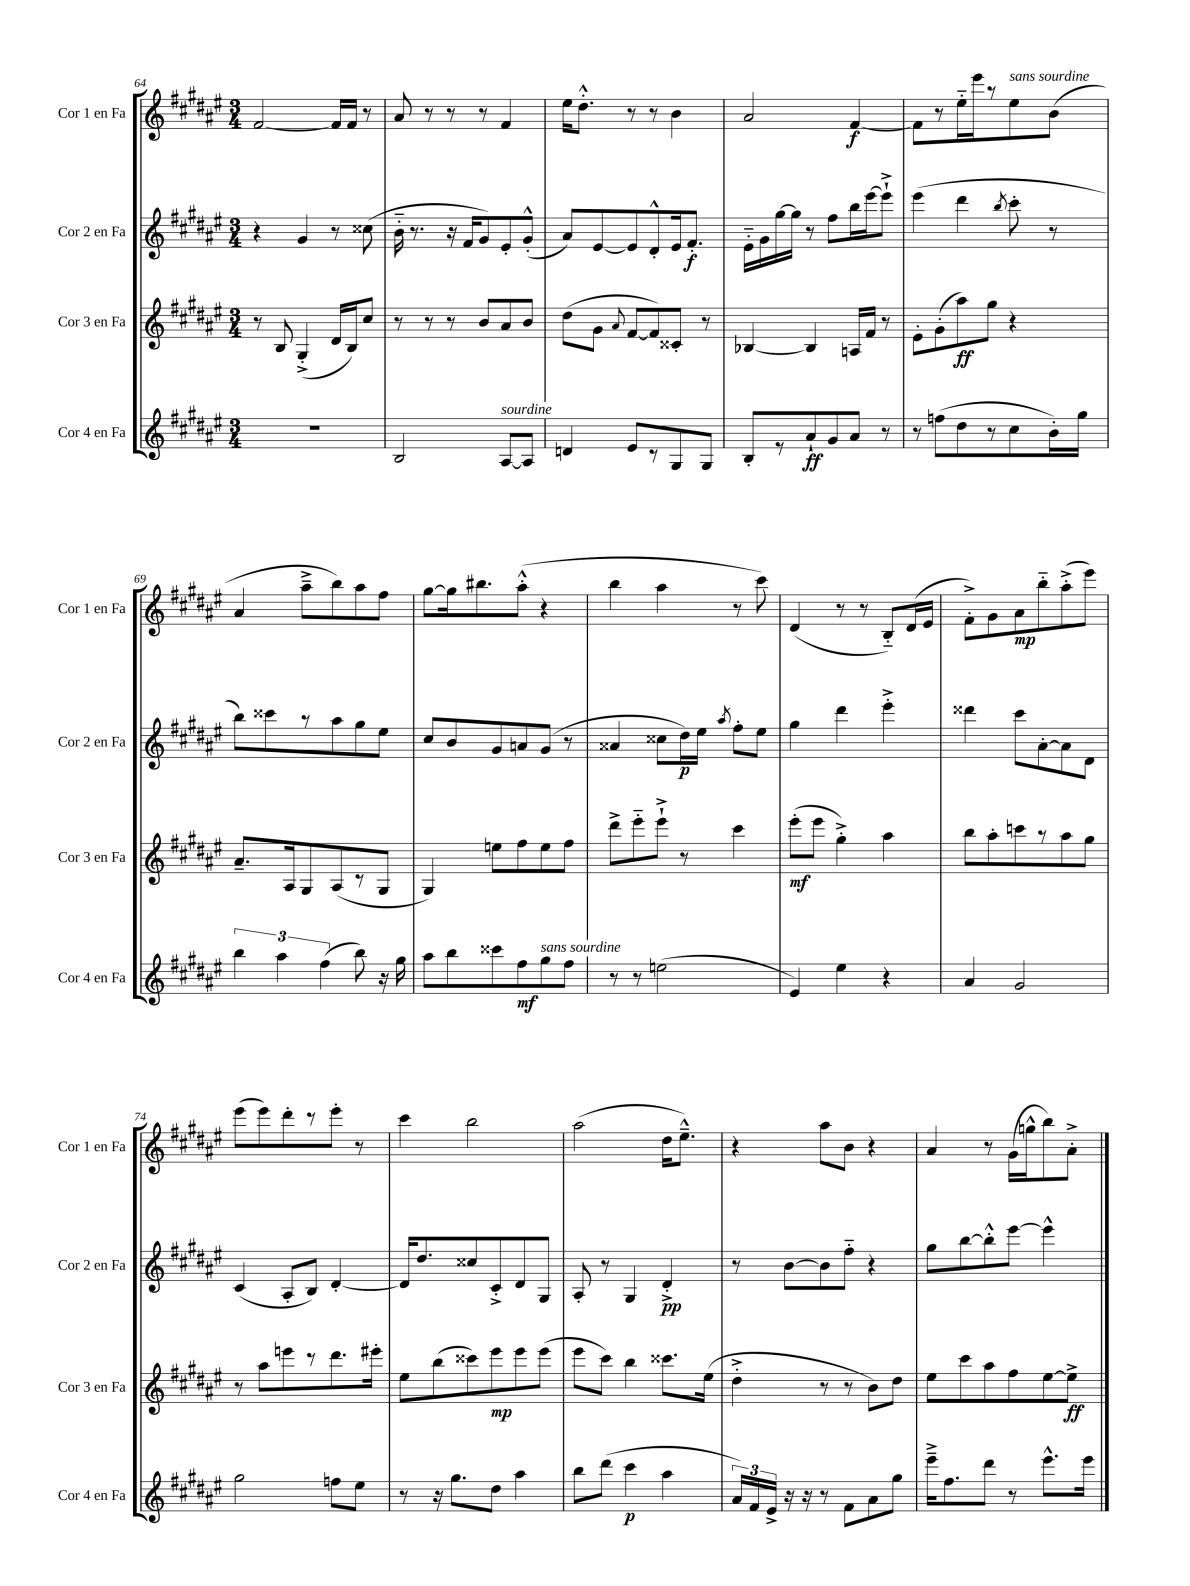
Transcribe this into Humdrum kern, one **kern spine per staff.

**kern	**kern	**kern	**kern
*staff4	*staff3	*staff2	*staff1
*clefG2	*clefG2	*clefG2	*clefG2
*k[f#c#g#d#a#e#]	*k[f#c#g#d#a#e#]	*k[f#c#g#d#a#e#]	*k[f#c#g#d#a#e#]
*M3/4	*M3/4	*M3/4	*M3/4
2.r	8r	4r	[2f#
.	8B	.	.
.	(4G#'^	4g#	.
.	16d#	8r	16f#]
.	16B)	.	16f#
.	8cc#	(8cc##	8r
=	=	=	=
2B	8r	16b'~	8a#
.	.	8.r	.
.	8r	.	8r
.	8r	16r	8r
.	.	16f#	.
.	8b	8g#)	8r
[8A#	8a#	8e#'	4f#
8A#]	8b	(8g#'^^	.
=	=	=	=
4d	(8dd#	8a#)	16ee#
.	.	.	8.dd#'^^
.	8g#	[8e#	.
.	8qqa#	.	.
8e#	[8f#	8e#]	8r
8r	8f#])	8d#'^^	8r
8G#	8c##'	16e#	4b
.	.	8.f#'	.
8G#	8r	.	.
=	=	=	=
8B'	[4B-	16e#'~	2a#
.	.	16g#	.
8r	.	[16gg#	.
.	.	16gg#]	.
8a#`	4B-]	8r	.
8g#	.	8ff#	.
8a#	16A	16bb	[4f#
.	16f#	[16eee#	.
8r	8r	8eee#`^]	.
=	=	=	=
8r	8e#'	(4eee#	8f#]
(8ff	(8g#'	.	8r
8dd#	8aa#)	4ddd#	16ee#'~
.	.	.	16eee#
8r	8gg#	.	8r
.	.	8qbb	.
8cc#	4r	8ccc#'	8ee#
16b')	.	8r	(8b
16gg#	.	.	.
=	=	=	=
6bb	8.a#~	8bb)	4a#
.	.	8ccc##	.
6aa#	.	.	.
.	16A#	.	.
.	8G#	8r	8aa#~^
(6ff#	.	.	.
.	(8A#	8aa#	8bb)
8bb)	8r	8gg#	8aa#
16r	8G#	8ee#	8ff#
16gg#	.	.	.
=	=	=	=
8aa#	4G#)	8cc#	[8gg#
8bb	.	8b	16gg#]
.	.	.	8.bb#
8ccc##	8ee	8g#	.
8ff#	8ff#	8a	(8aa#'^^
8gg#	8ee	(8g#	4r
8ff#	8ff#	8r	.
=	=	=	=
8r	8ddd#^	4a##	4bb
8r	8eee#'~	.	.
(2ee	8eee#`^	8cc##	4aa#
.	8r	16dd#)	.
.	.	16ee#	.
.	.	8qaa#	.
.	4ccc#	8ff#'	8r
.	.	8ee#	8ccc#)
=	=	=	=
4e#)	(8eee#'	4gg#	(4d#
.	8eee#	.	.
4ee#	4gg#'^)	4ddd#	8r
.	.	.	8r
4r	4aa#	4eee#'^	8B'~)
.	.	.	(16d#
.	.	.	16e#
=	=	=	=
4a#	8bb	4ddd##	8f#'^)
.	8aa#'	.	8g#
2g#	8ccc	8ccc#	8a#
.	8r	[8a#'	8bb'~
.	8aa#	8a#]	(8aa#'^
.	8gg#	8d#	8eee#)
=	=	=	=
2gg#	8r	(4c#	(8eee#
.	8aa#	.	8eee#)
.	8eee	8A#'	8ddd#'
.	8r	8B)	8r
8ff	8.ddd#	[4d#'	8eee#'
8ee#	.	.	8r
.	16eee#'	.	.
=	=	=	=
8r	8ee#	16d#]	4ccc#
.	.	8.dd#	.
16r	(8bb	.	.
8.gg#	.	.	.
.	8ccc##)	8cc##	2bb
8dd#	8eee#	8c#'^	.
4aa#	8eee#	8d#	.
.	(8eee#	8G#	.
=	=	=	=
8bb	8eee#	8A#'	(2aa#
(8ddd#	8ccc#)	8r	.
4ccc#	4bb	4G#	.
4aa#	8.ccc##	4d#'^	16dd#
.	.	.	8.ee#~^^)
.	(16ee#	.	.
=	=	=	=
24a#)	4dd#'^	8r	4r
24f#	.	.	.
24e#^	.	.	.
16r	.	[8b	.
16r	.	.	.
8r	8r	8b]	8aa#
8f#	8r	8ff#'~	8b
8a#	8b)	4r	4r
8gg#	8dd#	.	.
=	=	=	=
16eee#~^	8ee#	8gg#	4a#
8.ff#	.	.	.
.	8ccc#	[8bb	.
8ddd#	8aa#	8bb'^^]	8r
8r	8ff#	[8eee#	(16g#
.	.	.	16gg^^
8.eee#^^	[8ee#	4eee#^^]	8bb)
.	8ee#^]	.	8a#'^
16eee#	.	.	.
==	==	==	==
*-	*-	*-	*-
